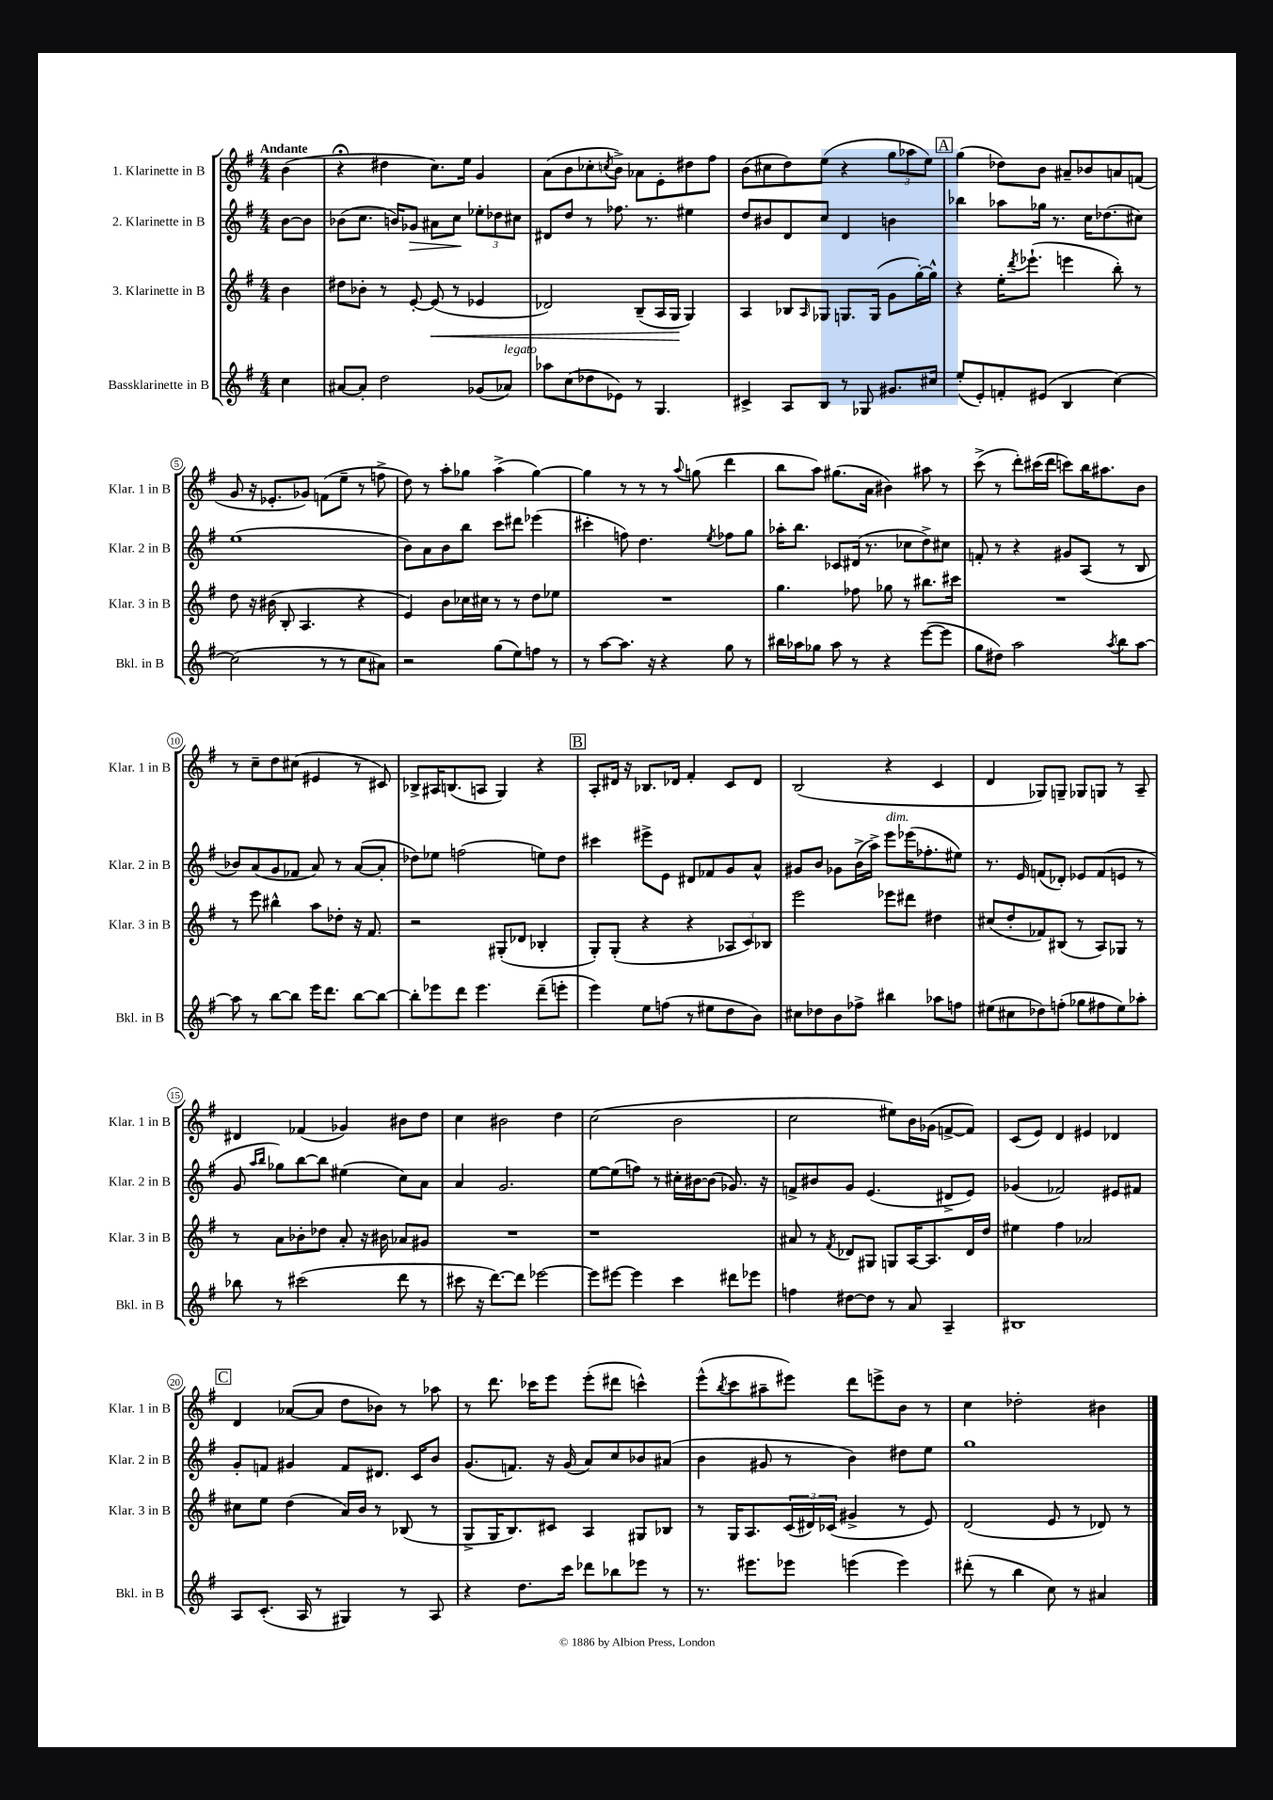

**kern	**kern	**kern	**kern
*staff4	*staff3	*staff2	*staff1
*clefG2	*clefG2	*clefG2	*clefG2
*k[f#]	*k[f#]	*k[f#]	*k[f#]
*M4/4	*M4/4	*M4/4	*M4/4
4cc	4b	[8b	(4b
.	.	8b]	.
=	=	=	=
[8a#	8dd#	(8b-	4r;
8a#']	8b-'	8.cc	.
2dd	8r	.	4dd#
.	.	16b)	.
.	[8e'	8g-	.
.	(8e]	8a#	8.cc)
.	8r	8cc	.
.	.	.	16ee
(8g-	4e-	12ee-'	4g
.	.	12dd-	.
8a-)	.	.	.
.	.	12cc#	.
=	=	=	=
8aa-	2d-)	8d#	(8a
(8cc	.	8dd	8b
8dd-	.	8r	8cc-'
.	.	.	8qcc
8e-)	.	8.ff-	8b^)
8r	(8B~	.	8a-
.	.	8.r	.
4.G	16A	.	8e'
.	16G	.	.
.	4G)	4ee#	8dd#
.	.	.	8ff#
=	=	=	=
4c#^	4A	8dd	(8b
.	.	8b#	8cc#
8A	8B-	8d	8dd)
.	16qqA	.	.
8B	8G-	8cc	(8ee
8r	8.G	4d	4r
8G-	.	.	.
.	(16G	.	.
8.g#	8g	4b	12gg
.	.	.	12aa-
.	[16gg')	.	.
.	.	.	12ee)
16cc#	16gg^^]	.	.
=	=	=	=
(8ee'	4r	4bb-	(4gg
8e')	.	.	.
8f'	16ee'	8aa-	8dd-)
.	8qddd	.	.
.	(8.eee-`	.	.
(8e#	.	16gg-	8b
.	.	8.r	.
4B	4eee	.	8a#~
.	.	16cc	8b-
.	.	(8.dd-	.
[4cc)	8bb')	.	8a
.	8r	8cc#)	(8f
=	=	=	=
(2cc]	8dd	(1ee	8g
.	16r	.	16r
.	(16b#	.	8.e-'
.	8B'	.	.
.	4.A	.	8g-)
8r	.	.	(8f
8r	.	.	8ee~
8cc	4r	.	8r
8a#)	.	.	8ff^
=	=	=	=
2r	4e)	8b)	8dd)
.	.	8a	8r
.	8b	8b	8aa'
.	16cc-	8bb	8gg-
.	16cc#	.	.
(8gg	8r	8ccc	(4aa^
8ee)	8r	8ddd#	.
8ff	8dd	(4eee-	[4gg-)
8r	8ee-	.	.
=	=	=	=
8r	1r	4ccc#'	4gg-]
[8aa	.	.	.
8.aa]	.	8ff)	8r
.	.	4.dd	8r
16r	.	.	.
4r	.	.	8r
.	.	.	8qqaa
.	.	.	(8gg
.	.	8qee	.
8gg	.	8ff-	4ddd
8r	.	8gg	.
=	=	=	=
16bb#	4.gg	16aa-'	8bb
16aa-	.	8.bb	.
8gg-	.	.	8aa)
8aa-	.	8c-	(8.gg#
8r	8ff-	(16d#	.
.	.	8.r	16a
4r	8gg-	.	4b#)
.	8r	8cc-	.
([8eee	8.bb#	8dd^)	8aa#
8eee]	.	8cc#	8r
.	16ccc#	.	.
=	=	=	=
8gg	1r	8f'	(8ccc^
8dd#)	.	8r	8r
2aa	.	4r	8ddd')
.	.	.	(16ccc#
.	.	.	16ddd
.	.	8g#	8ccc)
.	.	(8A	16bb
.	.	.	8.aa#
8qaa	.	.	.
8bb	.	8r	.
[8aa	.	8B	8b
=	=	=	=
8aa]	8r	8b-)	8r
8r	8eee	(8a	8cc~
[8bb	4bb#^^	8g	8dd
8bb]	.	8f-	(8cc#
16eee	8aa	8a)	4e#
8.ddd	.	.	.
.	8dd-'	8r	.
[8bb	16r	([8a	8r
.	8.f#	.	.
8bb_	.	8a']	8c#)
=	=	=	=
8bb']	2r	8dd-)	8B-^
8eee-	.	8ee-	16A#
.	.	.	(8.B
8ddd	.	(2ff	.
4.eee-	.	.	8A
.	(8G#'	.	4G)
.	8d-	.	.
(8ddd~	4B-'	8ee)	4r
8eee'	.	8dd-	.
=	=	=	=
4eee)	8G')	4ccc#	8A'
.	(8G'	.	16d#
.	.	.	16r
8ee	4r	8eee#^	8.B-
(8ff	.	8e	.
.	.	.	16d-
8r	4r	8d#	4f#'
8ee#	.	8f-	.
8dd	12A-	8g	8c
.	12c)	.	.
8b)	.	8a^^	8d-
.	12B-	.	.
=	=	=	=
8cc#	2eee	8g#	(2B
8dd-	.	8b	.
8b	.	8g-	.
8ff-^	.	(16b^	.
.	.	16aa^)	.
4bb#	8eee-	8eee	4r
.	8ddd#	(16eee-	.
.	.	8.ff-'	.
8aa-	4dd#	.	4c
8ff	.	8ee#)	.
=	=	=	=
(8ee#	(8cc#	8.r	4d
8cc#	8dd'	.	.
.	.	16e	.
8dd-)	8f-)	(8f	8G-)
(8ff'	(8B#	8d-')	8G~
8gg-	8r	8e-	8G-
8ff#	8A)	(8f	8G
8ee#)	8G-	8e	8r
8aa-'	8r	8r	8A~
=	=	=	=
8bb-	8r	8g	4d#
.	.	16qqaa	.
.	.	16qqbb	.
8r	8a	8gg-)	.
(2ccc#	8b-'	[8bb	(4f-
.	8dd-	8bb]	.
.	8a'	(4ee#	4g-)
.	16r	.	.
.	16b#	.	.
8ddd	8a-	8cc)	8b#
8r	8g#	8a	8dd
=	=	=	=
8ccc#	1r	4a	4cc
16r	.	.	.
[8.ddd)	.	.	.
.	.	2.g	2b#
8ddd]	.	.	.
[2eee-	.	.	.
.	.	.	4dd
=	=	=	=
8eee-]	1r	[8ee	(2cc
[8eee#	.	(8ee]	.
4eee#]	.	8ff)	.
.	.	8r	.
4ccc	.	16cc#'	2b
.	.	[16b#	.
.	.	(8b#]	.
8ddd#	.	8.g-)	.
8eee-	.	.	.
.	.	16r	.
=	=	=	=
4ff	8a#	8f^	2cc
.	8r	8b#	.
.	8qf#	.	.
[8dd#	8d-	8g	.
8dd#]	8G#	(4.e	.
8r	8G	.	8ee#)
8a	[16A	.	16b
.	8.A]	.	(16g-
4A~	.	8d#^	[8f^
.	16d-	8e)	8f])
.	16dd	.	.
=	=	=	=
1B#	4ee#	(4g-	(8c
.	.	.	8e)
.	4ff#	2f-)	4d
.	2a-	.	4e#
.	.	8e#	4d-
.	.	8f#	.
=	=	=	=
8A	8cc#	8g'	4d
(8.c'	8ee	8f	.
.	(4dd	4g#	([8a-
16A	.	.	.
8r	.	.	8a-]
4G#)	16a)	8f	8dd
.	16b	.	.
.	8r	8.d#	8b-)
8r	(8B-	.	8r
.	.	16c	.
8A	8r	8b	8aa-
=	=	=	=
4r	8G^	(8.g	8r
.	16G	.	8.ddd
.	8.B)	8.f)	.
8.dd	.	.	.
.	.	.	16ccc-
.	8c#	16r	8eee
16ccc	.	(16g	.
8ddd-	4A	8a)	(8eee'
8bb-	.	8cc	8ddd#
8eee-	8G#	8b-	4ccc^^)
8r	8B-	(8a#	.
=	=	=	=
8.r	8r	4b	(8eee^^
.	.	.	8qbb
.	16G	.	8ccc
8.eee#	8.A	.	.
.	.	8g#	8aa#~
8eee-	(24c	8r	8eee#)
.	24d#)	.	.
.	(24c-	.	.
(4eee	4g#^	4b)	8ddd
.	.	.	8eee^
4eee)	8r	8dd#	8b
.	8e)	8ee	8r
=	=	=	=
(8ddd#'	(2d	1gg	4cc
8r	.	.	.
4bb	.	.	2dd-'
8cc)	8e	.	.
8r	8r	.	.
4a#	8d-)	.	4b#
.	8r	.	.
==	==	==	==
*-	*-	*-	*-
